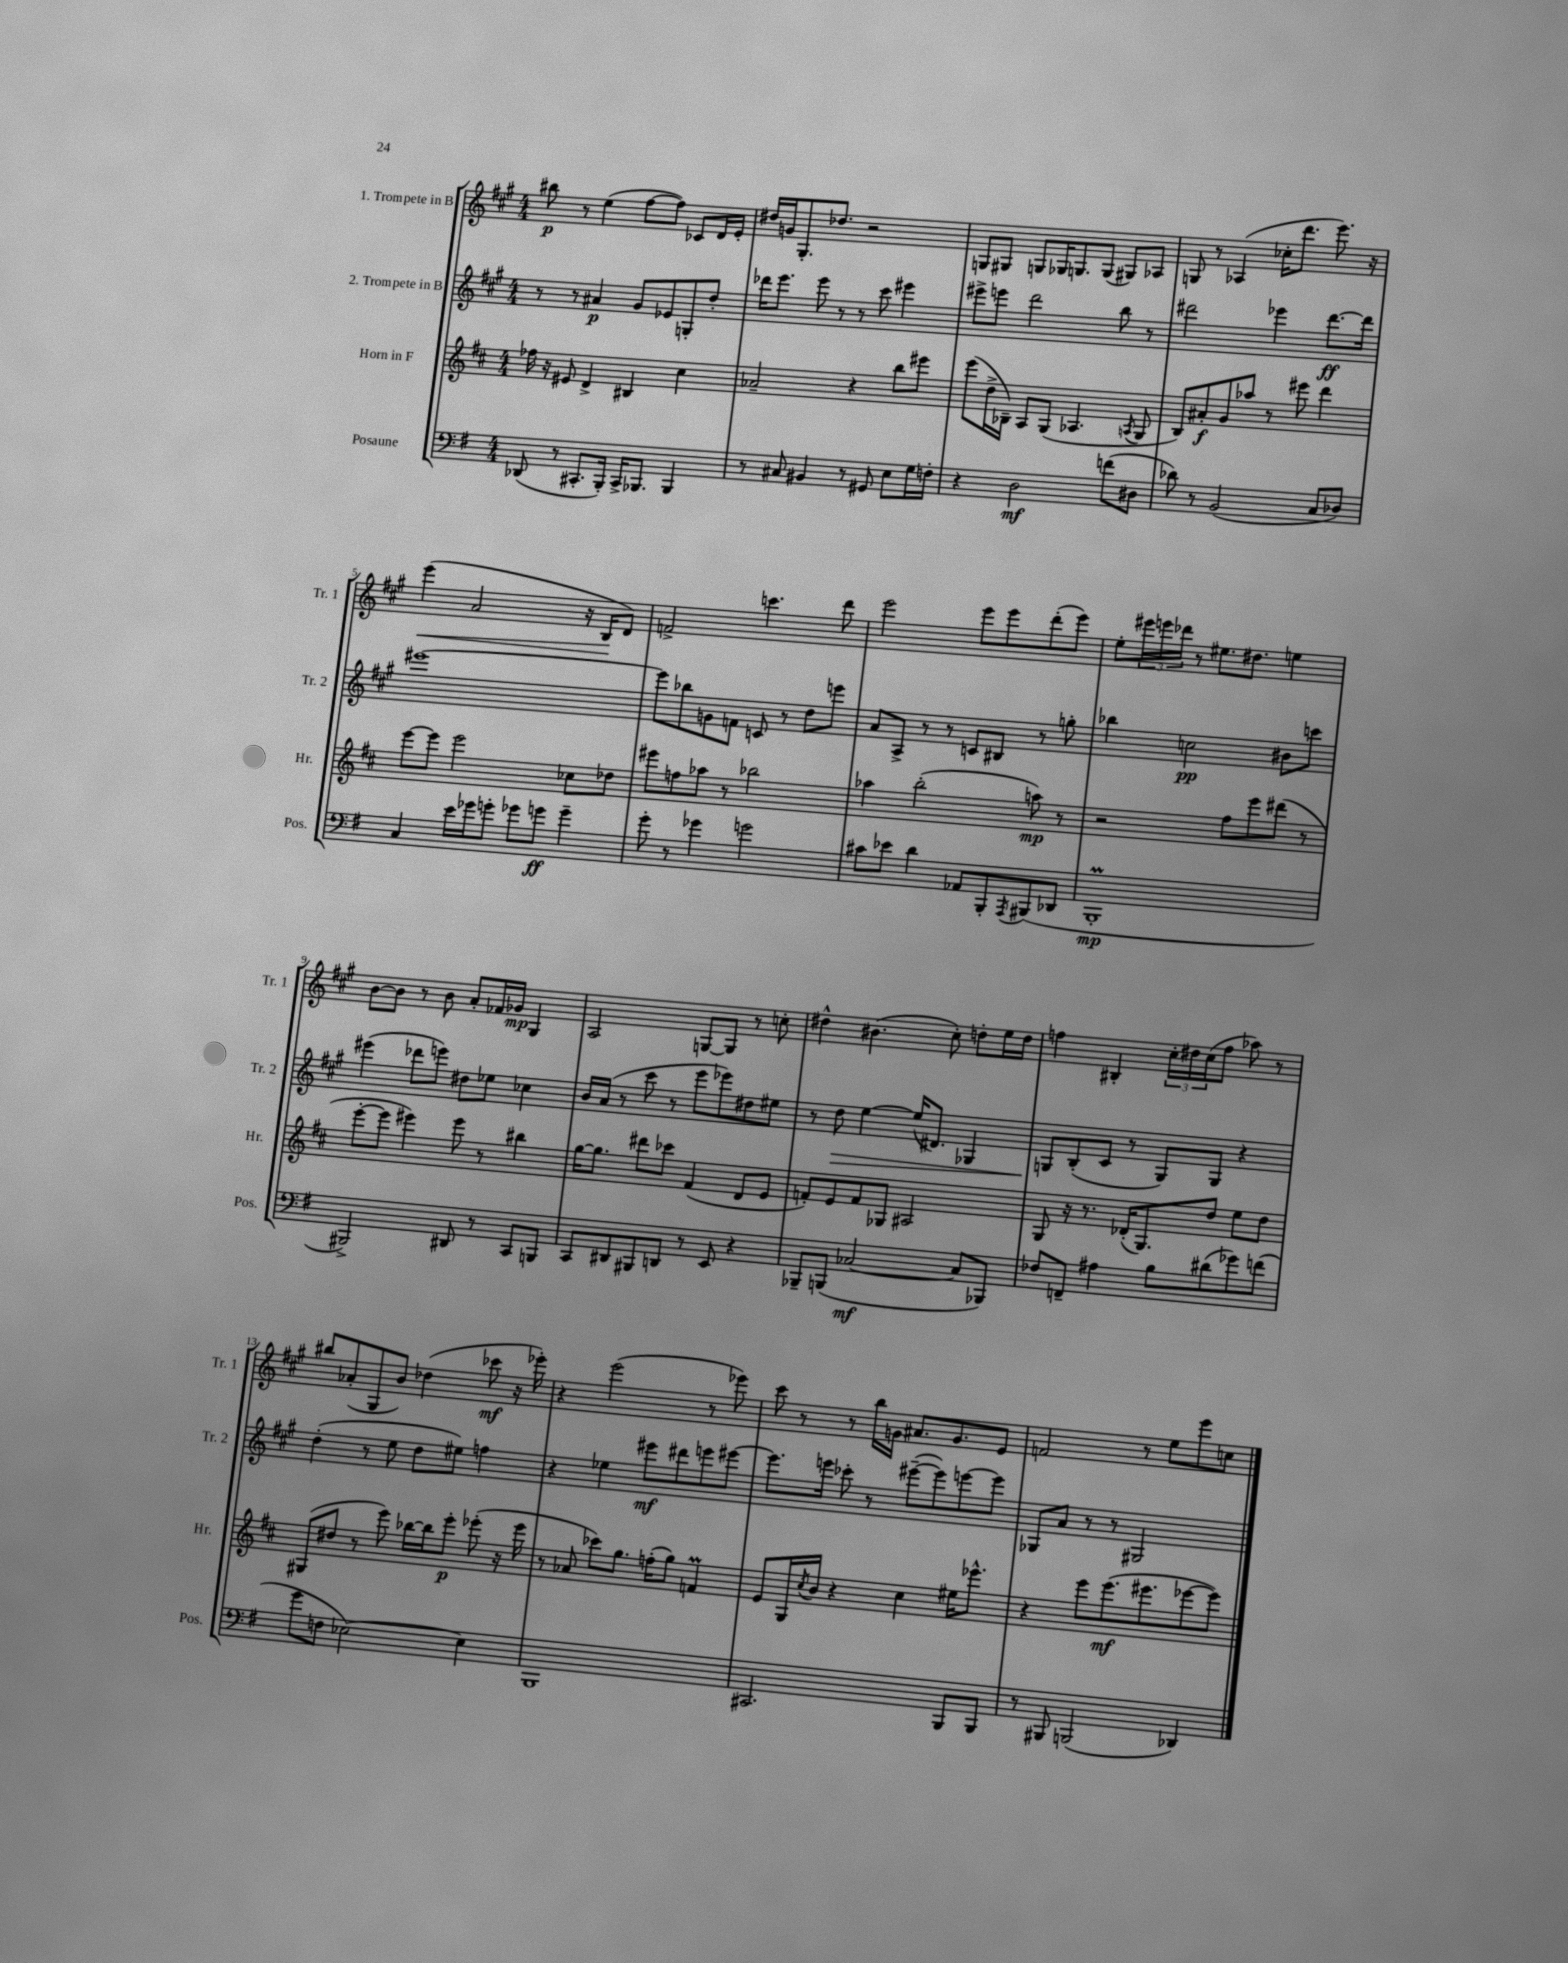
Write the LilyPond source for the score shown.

<<
\new StaffGroup <<
\new Staff = "s0" \with { instrumentName = "1. Trompete in B" shortInstrumentName = "Tr. 1" } {
    \clef treble \key a \major \numericTimeSignature \time 4/4
    bis''8\p r8 e''4( fis''8~ fis''8) ces'8 d'16 e'16-. |
    dis''16 g'16 gis8.-. des''8. r2 |
    g8 gis8 g8 ges16 g8. g8( gis8) aes8 |
    g8 r8 aes4( ces''16-. d'''8. e'''8.) r16 |
    e'''4\<( a'2 r16 b16\! d'8) |
    f'2-> c'''4. d'''8 |
    e'''2 e'''8 e'''8 d'''8-.( e'''8) |
    e''8-. \tuplet 3/2 { eis'''16 e'''16 des'''16 } r8 eis''8. dis''8. e''4 |
    b'8~ b'8 r8 b'8 a'8-. fes'16 ges'16\mp gis4 |
    a2 g8~ g8 r8 c''8-. |
    dis''4-^ bis'4.( cis''8-.) d''8-. e''16 d''16 |
    f''4 bis4-. \tuplet 3/2 { cis''16-. dis''16 cis''16( } f''8 aes''8) r8 |
    bis''8 aes'8-.( gis8 b'8) des''4( ces'''8\mf r16 ees'''16-.) |
    r4 e'''2( r8 ees'''8) |
    cis'''8 r8 r8 b''16 g'16 ais'8. g'8. e'8 |
    f'2 r8 e''8 e'''8 c''8 \bar "|." |
}
\new Staff = "s1" \with { instrumentName = "2. Trompete in B" shortInstrumentName = "Tr. 2" } {
    \clef treble \key a \major \numericTimeSignature \time 4/4
    r8 r8 ais'4\p gis'8 ees'8 g8-. d''8-. |
    des'''16 e'''8. e'''8 r8 r8 cis'''8 eis'''4 |
    eis'''8-> e'''8 d'''2 b''8 r8 |
    dis'''2 ees'''4 dis'''8.~\ff dis'''16 |
    eis'''1~ |
    eis'''8 bes''8 g'8 f'8 c'8 r8 d''8 e'''8 |
    a'8 a8-> r8 r8 c'8 bis8 r8 g''8-. |
    bes''4 c''2\pp bis'8 c'''8 |
    eis'''4( des'''8 e'''8) dis''8 ees''8 ces''4 |
    b'16 a'16( r8 cis'''8 r8 e'''8 ees'''8) dis''8 eis''8 |
    r8 d''8\> e''4~ e''16( dis'8.) ges4 |
    g8\! b8-.( cis'8 r8 g8) g8 r4 |
    d''4-.( r8 e''8 d''8 eis''8) f''4 |
    r4 ees''4 eis'''8\mf dis'''8 e'''8 eis'''8~ |
    eis'''8. e'''16 ces'''8-. r8 eis'''8~--( eis'''8) e'''8~ e'''8 |
    ges8 a'8 r8 r8 gis2 \bar "|." |
}
\new Staff = "s2" \with { instrumentName = "Horn in F" shortInstrumentName = "Hr." } {
    \clef treble \key d \major \numericTimeSignature \time 4/4
    fes''16 r16 eis'8 d'4-> bis4 cis''4 |
    aes'2-- r4 b''8 eis'''8 |
    e'''8( d''16-> bes16--) a8 g8( aes4. \acciaccatura { a8 } g8 |
    b8) ais'8-.\f g'8 aes''8 r8 eis'''8 d'''4 |
    e'''8~ e'''8 e'''2 ces''8 des''8 |
    eis'''8 f''8 aes''8 r8 bes''2 |
    aes''4 b''2-.( a''8\mp) r8 |
    r2 fis''8 e'''8 dis'''8( r8 |
    e'''8~-. e'''8 eis'''4) eis'''8 r8 bis''4 |
    g''16~ g''8. dis'''8 ces'''8 fis'4( d'8 e'8 |
    f'8-.) e'8 f'8 ges8 ais2 |
    g8 r16 r8. des'16-.( g8.) d''8 e''8 d''8 |
    gis8( dis''8 r8 e'''8) bes''16~ bes''16 e'''8-.\p ees'''8-.( r16 ees'''16 |
    r8 aes'8 ces'''8) g''8. f''16-.( g''8) f'4\prall |
    e'8 g16 \acciaccatura { cis''8 } b'16 r4 cis''4 eis''16 ees'''8.-^ |
    r4 e'''8 e'''8.\mf( eis'''8. ees'''8~ ees'''8) \bar "|." |
}
\new Staff = "s3" \with { instrumentName = "Posaune" shortInstrumentName = "Pos." } {
    \clef bass \key g \major \numericTimeSignature \time 4/4
    des,8( r8 cis,8.-. b,,16-.) cis,16-> bes,,8. bes,,4 |
    r8 cis8 bis,4 r8 gis,8 e8 g16 f16-. |
    r4 d2\mf f'8( dis8 |
    des'8) r8 b,2( c8 des8) |
    c4 e'16 ges'16 g'8-. ges'8 g'8\ff g'4-- |
    g'8-. r8 ges'4 g'2 |
    cis'8 ees'8 d'4 aes,8 b,,8-. \acciaccatura { a,,8 } bis,,8( des,8 |
    b,,1-.\prall\mp |
    bis,,2->) dis,8 r8 c,8 b,,8 |
    c,8 dis,8 bis,,8 d,8 r8 e,8 r4 |
    bes,,8-- b,,8( ces2~\mf ces8 bes,,8) |
    fes8 f,8-- ais4 b8 dis'8( ges'8) f'8( |
    g'8 f8 ees2~) ees4 |
    b,,1 |
    cis,2. b,,8 b,,8 |
    r8 bis,,8 b,,2( des,4) \bar "|." |
}
>>
>>
